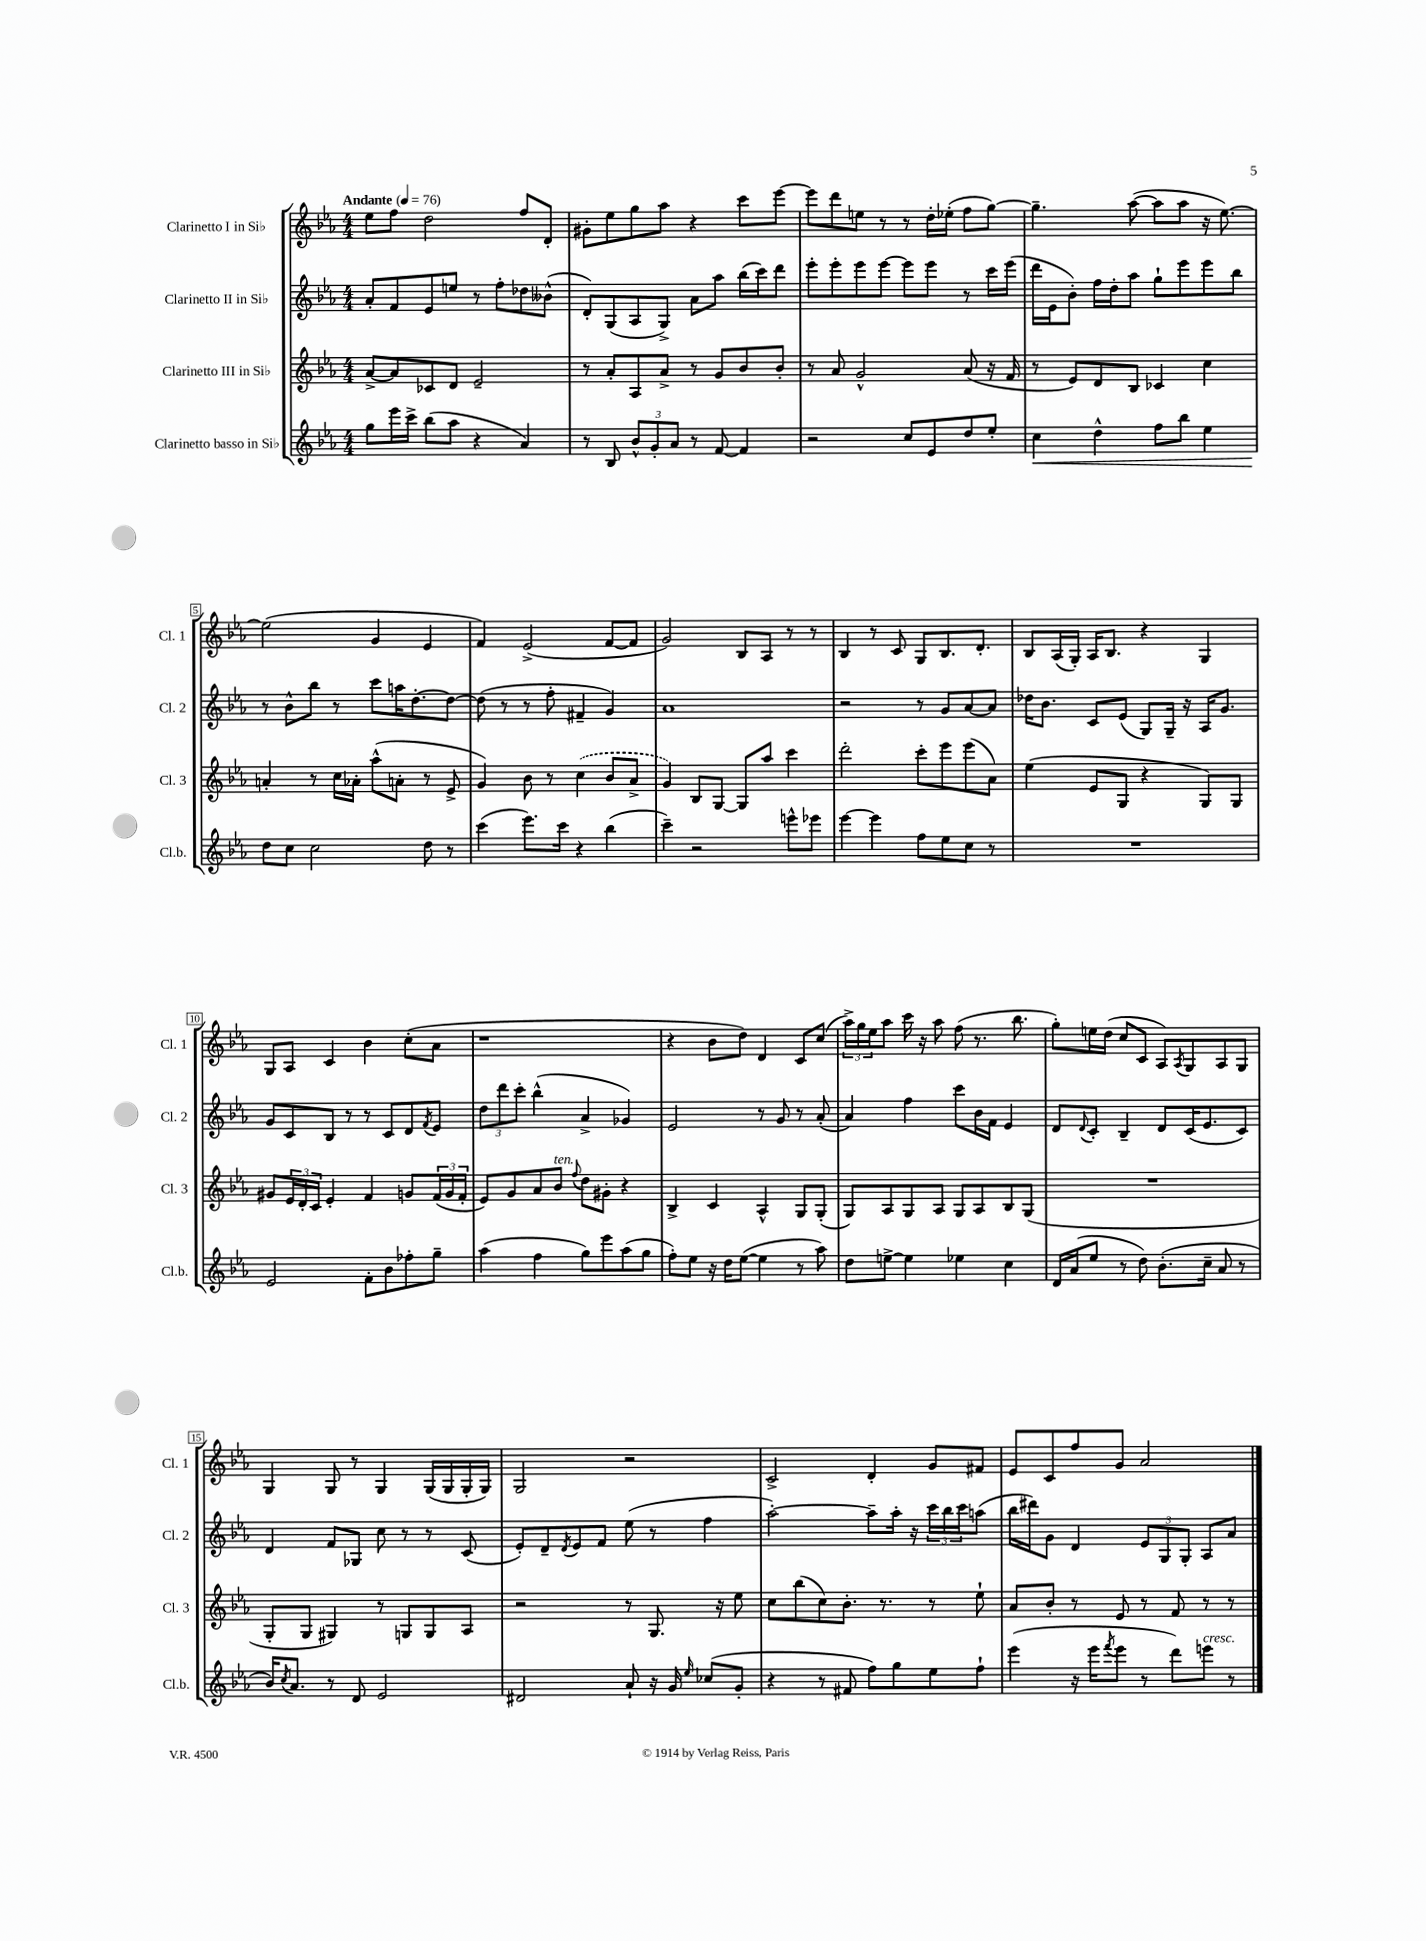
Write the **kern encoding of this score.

**kern	**kern	**kern	**kern
*staff4	*staff3	*staff2	*staff1
*clefG2	*clefG2	*clefG2	*clefG2
*k[b-e-a-]	*k[b-e-a-]	*k[b-e-a-]	*k[b-e-a-]
*M4/4	*M4/4	*M4/4	*M4/4
*MM76	*MM76	*MM76	*MM76
8gg\L	[8a-^/L	8a-'/L	8ee-\L
16eee-\L	8a-/]	8f/	8ff\J
16ccc^\JJ	.	.	.
(8bb-\L	8c-/	8e-/	2dd\
8aa-\J	8d/J	8ee/J	.
4r	2e-~/	8r	.
.	.	8ff'\L	.
4a-/)	.	8dd-\	8ff/L
.	.	(8b--^^\J	8d'/J
=	=	=	=
8r	8r	8d'/L)	8g#'\L
8B-/	8a-'/L	(8G/	8ee-\
12b-^^/L	8A-/	8A-/	8gg\
12g'/	.	.	.
.	8a-^/J	8G^/J)	8aa-\J
12a-/J	.	.	.
8r	8r	8a-\L	4r
[8f/	8g/L	8aa-\J	.
4f/]	8b-/	(16bb-\LL	8ccc\L
.	.	16ccc\J)	.
.	8b-'/J	8ddd\J	[8eee-\J
=	=	=	=
2r	8r	8eee-'\L	8eee-\]L
.	8a-/	8eee-'\	8ddd\
.	2g^^/	8eee-\	8ee\J
.	.	[8eee-\J	8r
8cc/L	.	8eee-\]L	8r
8e-/	.	8eee-\J	16dd'\LL
.	.	.	(16ee-'\JJ
8dd/	(8a-/	8r	8ff\L
8ee-'/J	16r	16ccc\LL	[8gg\J)
.	16f/	(16eee-\JJ	.
=	=	=	=
4cc\	8r	16ddd\LL	4.gg~\]
.	.	16e-\J	.
.	8e-/L)	8b-'\J)	.
4dd^^\	8d/	16ff\LL	.
.	.	16dd'\J	.
.	8B-/J	8aa-\J	([8aa-\
8ff\L	4c-/	8gg`\L	8aa-\]L
8bb-\J	.	8eee-\	8aa-\J
4ee-\	4cc\	8eee-\	16r
.	.	.	[8.ee-\)
.	.	8bb-\J	.
=	=	=	=
8dd\L	4a'/	8r	(2ee-\]
8cc\J	.	8b-^^\L	.
2cc\	8r	8bb-\J	.
.	16cc\LL	8r	.
.	16a-'\JJ	.	.
.	(8aa-^^\L	8ccc\L	4g/
.	8a'\J	16aa\K	.
.	.	[8.dd'\	.
8dd\	8r	.	4e-/
8r	8e-^/	8dd\_J	.
=	=	=	=
(4ccc\	4g/)	(8dd\]	4f/)
.	.	8r	.
8.eee-\L)	8b-\	8r	(2e-^/
.	8r	8ff'\	.
16ccc\Jk	.	.	.
4r	(4cc\	4f#~/	.
(4bb-\	8b-/L	4g/)	[8f/L
.	8a-^/J	.	8f/]J
=	=	=	=
4ccc~\)	4g/)	1a-	2g/)
2r	8B-/L	.	.
.	[8G/J	.	.
.	8G/]L	.	8B-/L
.	8aa-/J	.	8A-/J
8eee^^\L	4ccc\	.	8r
8eee-\J	.	.	8r
=	=	=	=
[4eee-\	2ddd'\	2r	4B-/
4eee-\]	.	.	8r
.	.	.	8c/
8ff\L	8ccc'\L	8r	8G/L
8ee-\	8eee-\	8g/L	8.B-/
8cc\J	(8eee-\	[8a-/	.
.	.	.	8.d'/J
8r	8a-\J)	8a-/]J	.
=	=	=	=
1r	(4ee-\	16dd-\LK	8B-/L
.	.	8.b-\J	.
.	.	.	(16A-/L
.	.	.	16G'/JJ)
.	8e-/L	8c/L	16A-/LK
.	.	.	8.B-/J
.	8G/J	(8e-/J	.
.	4r	8G/L)	4r
.	.	16G~/Jk	.
.	.	16r	.
.	8G/L)	16A-/LK	4G/
.	.	8.g/J	.
.	8G/J	.	.
=	=	=	=
2e-/	8g#/L	8g/L	8G/L
.	24e-/L	8c/	8A-/J
.	24d'/	.	.
.	24c/JJ	.	.
.	4e-'/	8B-/J	4c/
.	.	8r	.
8f'\L	4f/	8r	4b-\
8b-\	.	8c/L	.
8ff-'\	8g/L	8d/	(8cc'\L
.	.	8qf/	.
8gg~\J	(24f/L	8e-/J	8a-\J
.	24g/	.	.
.	24f'/JJ	.	.
=	=	=	=
(4aa-\	8e-/L)	12dd\L	1r
.	.	12ddd\	.
.	8g/	.	.
.	.	12ccc'\J	.
4ff\	8a-/	(4bb-^^\	.
.	8b-/J	.	.
.	8qqff/	.	.
8gg\L)	8dd\L	4a-^/	.
8eee-\	8g#'\J	.	.
(8aa-\	4r	4g-/)	.
8gg\J	.	.	.
=	=	=	=
8ff'\L)	4B-^/	2e-/	4r
8ee-\J	.	.	.
16r	4c/	.	8b-\L
16dd\LK	.	.	.
([8ee-\J	.	.	8dd\J)
4ee-\]	4A-^^/	8r	4d/
.	.	8g/	.
8r	8G/L	8r	8c/L
8aa-\)	(8G'/J	(8a-'/	(8cc/J
=	=	=	=
8dd\L	8G/L)	4a-/)	24aa-^\LL)
.	.	.	24gg\
.	.	.	24ee-\J
[8ee^\J	8A-/	.	8aa-\J
4ee\]	8G/	4ff\	16ccc\
.	.	.	16r
.	8A-/J	.	8aa-\
4ee-\	8G/L	8ccc\L	(8ff\
.	8A-/	16b-\L	8.r
.	.	16f\JJ	.
4cc\	8B-/	4e-/	.
.	.	.	8.bb-\
.	(8G/J	.	.
=	=	=	=
16d/LL	1r	8d/L	8gg'\L)
(16a-/J	.	.	.
.	.	8qqd/	.
8ee-/J	.	8c'/J	16ee\L
.	.	.	(16dd\JJ
8r	.	4B-~/	8cc/L
8dd\)	.	.	8c/J
(8.b-'\L	.	8d/L	8A-/L)
.	.	.	8qA-/
.	.	(16c/K	8G/
16cc~\Jk	.	8.e-/	.
8a-/	.	.	8A-/
8r	.	8c/J)	8G/J
=	=	=	=
16b-/LK)	8G'/L	4d/	4G/
8qcc/	.	.	.
8.a-/J	.	.	.
.	8G/J	.	.
8r	4G#/)	8f/L	8G/
8d/	.	8G-/J	8r
2e-/	8r	8cc\	4G/
.	8G/L	8r	.
.	8G/	8r	(16G/LL
.	.	.	16G/
.	8A-/J	(8c/	16G'/
.	.	.	16G/JJ)
=	=	=	=
2d#/	2r	8e-'/L)	2G/
.	.	8d~/	.
.	.	8qd/	.
.	.	8e-/	.
.	.	8f/J	.
8a-`/	8r	(8ee-\	2r
16r	8.G/	8r	.
16g/	.	.	.
16qqee-/	.	.	.
(8cc-/L	.	4ff\	.
.	16r	.	.
8g'/J	8ee-\	.	.
=	=	=	=
4r	8cc\L	[2aa-'\)	2c^/
.	(8bb-\	.	.
8r	8cc\)	.	.
8f#/	8.b-'\J	.	.
8ff\L)	.	8aa-~\]L	4d'/
.	8.r	.	.
8gg\	.	16aa-'\Jk	.
.	.	16r	.
8ee-\	8r	24ccc\LL	8g/L
.	.	24bb-\	.
.	.	24ccc\J	.
8ff`\J	8ee-`\	(8aa\J	8f#/J
=	=	=	=
(4eee-\	8a-/L	16bb-\LL	8e-/L
.	.	16ddd#\J)	.
.	8b-'/J	8g\J	8c/
16r	8r	4d/	8ff/
16eee-\LK	.	.	.
8qfff/	.	.	.
8eee-\J	8e-/	.	8g/J
8r	8r	12e-/L	2a-/
.	.	12G/	.
8ddd\L)	8f/	.	.
.	.	12G'/J	.
8eee\J	8r	8A-/L	.
8r	8r	8a-/J	.
==	==	==	==
*-	*-	*-	*-
